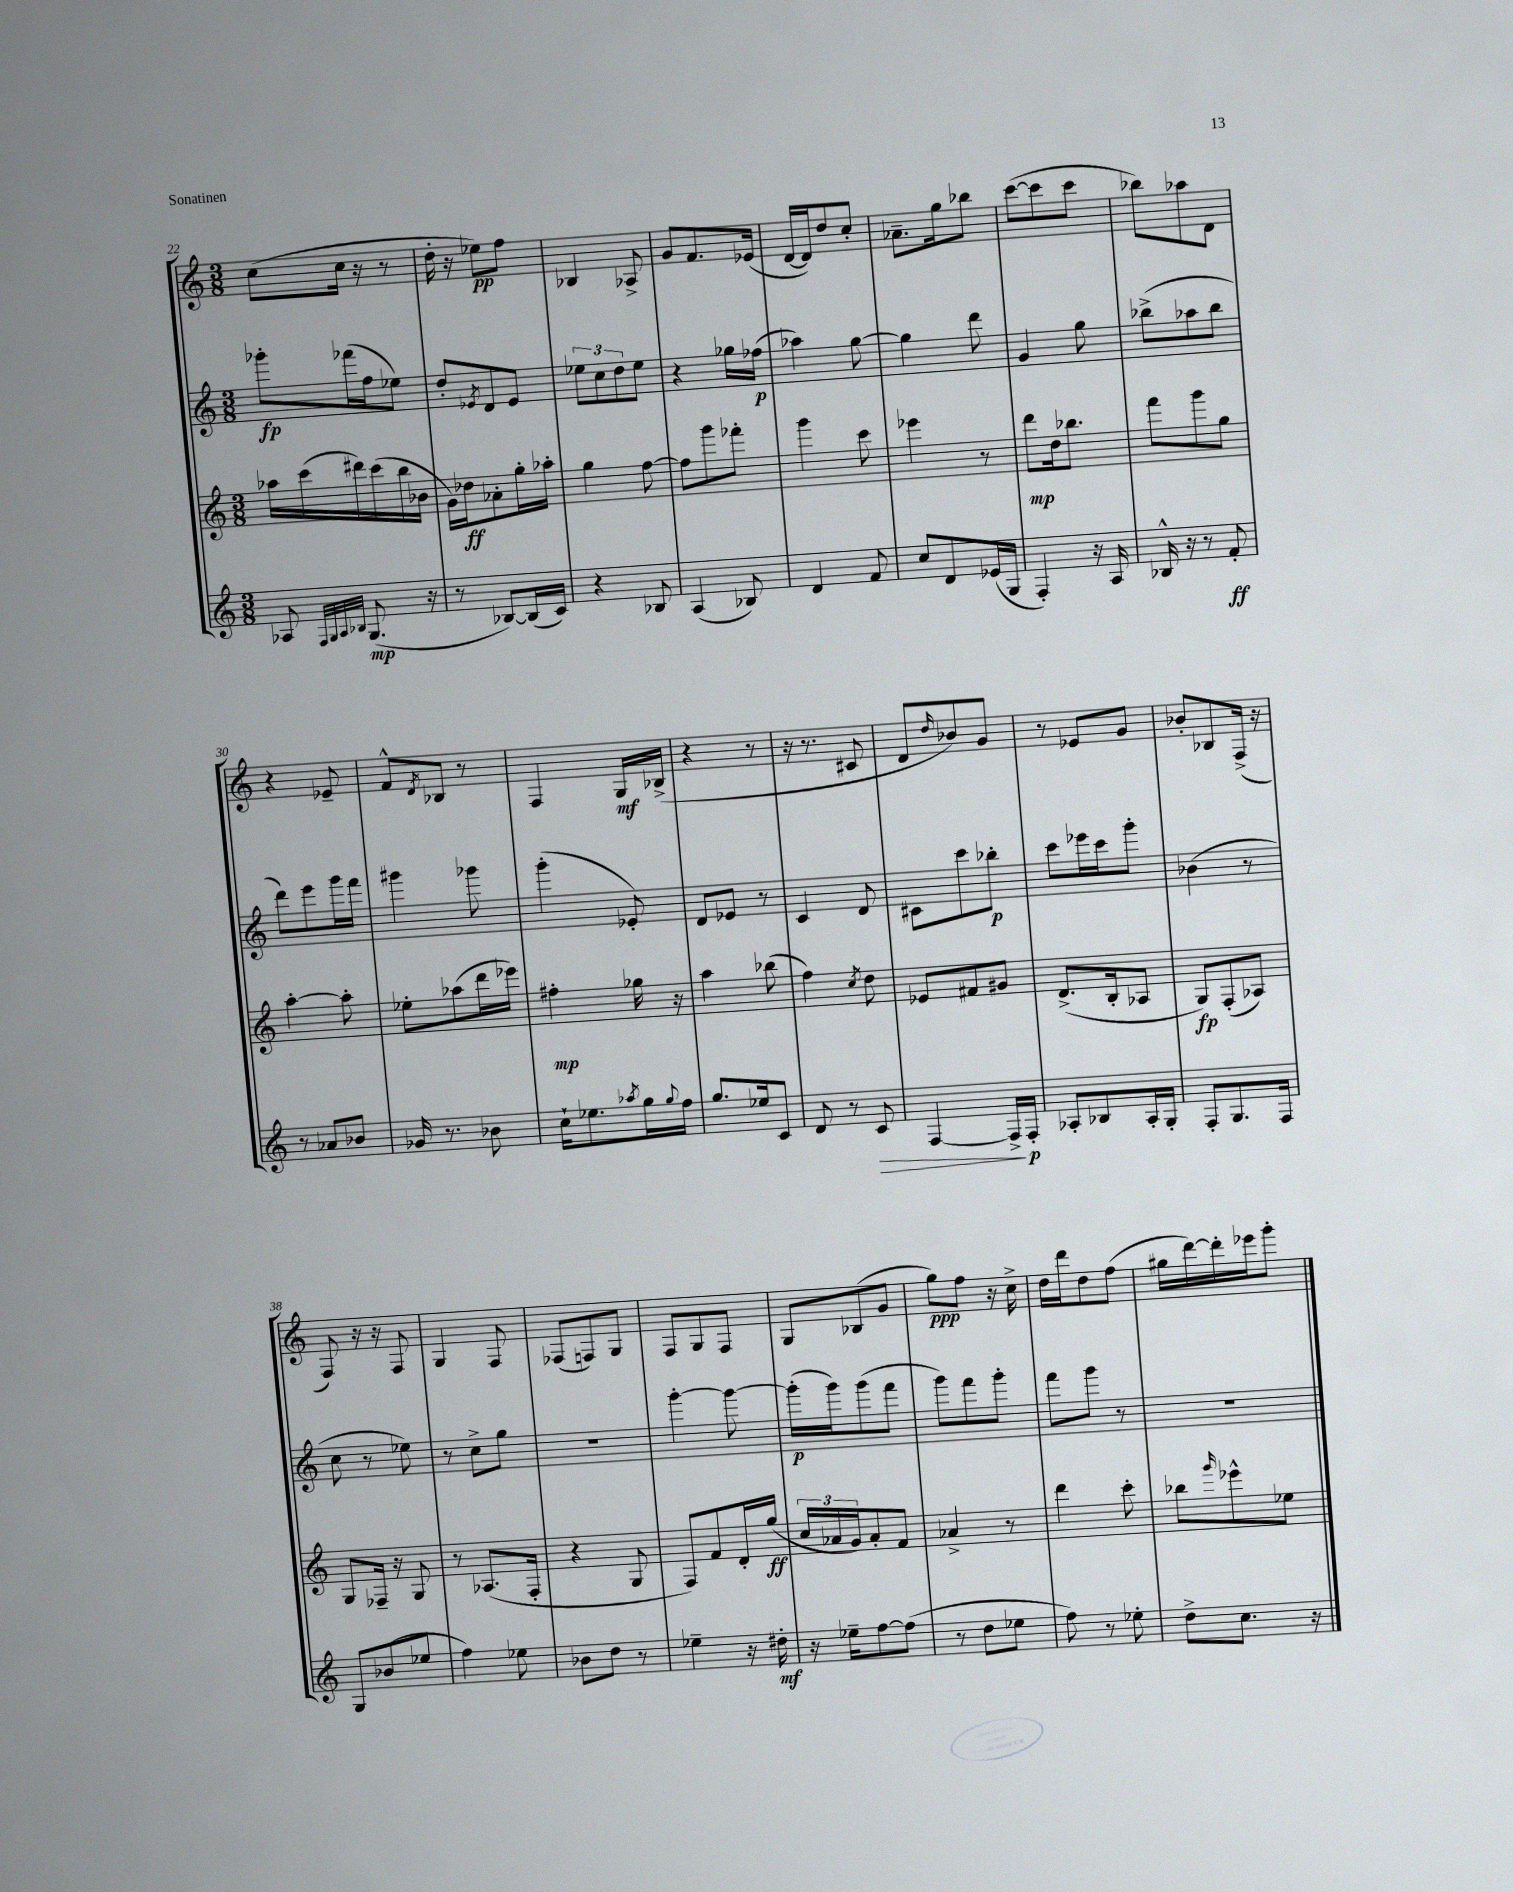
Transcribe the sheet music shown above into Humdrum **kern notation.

**kern	**kern	**kern	**kern
*staff4	*staff3	*staff2	*staff1
*clefG2	*clefG2	*clefG2	*clefG2
*k[]	*k[]	*k[]	*k[]
*M3/8	*M3/8	*M3/8	*M3/8
8A-	16aa-	8ggg-'	(8cc
.	(16ccc	.	.
32qqF	.	.	.
32qqG	.	.	.
32qqA-	.	.	.
32qqB-	.	.	.
(8.G	16ddd#)	(16fff-	16cc
.	(16ccc	16ff	16r
.	16bb	8ee-)	8r
16r	16b-	.	.
=	=	=	=
8r	16g)	8dd'	16dd'
.	16dd-	.	16r
.	.	8qe-	.
[8B-)	8a-'	8d	8ee-)
(16B-]	16gg'	8e-	8ff
16c)	16aa-'	.	.
=	=	=	=
4r	4gg	12ee-	4B-
.	.	12cc	.
.	.	12dd	.
8B-	[8ff	8ee-	8A-^
=	=	=	=
(4A	8ff]	4r	8g
.	8ggg	.	8.f
8B-)	8fff-'	16gg-	.
.	.	(16ff-	(16e-
=	=	=	=
4d	4ggg	4aa-)	[16d
.	.	.	16d])
.	.	.	8dd
8f	8ccc	[8gg	8cc'
=	=	=	=
8cc	4eee-	4gg]	8.a-~
8d	.	.	.
.	.	.	16gg
(16e-	8r	8ddd	8bb-
16G	.	.	.
=	=	=	=
4F')	8ddd	4g	([8ccc
.	16dd	.	8ccc]
.	8.bb-	.	.
16r	.	8gg	8ccc
16A	.	.	.
=	=	=	=
16B-^^	8fff	(8bb-^	8bb-)
16r	.	.	.
8r	8ggg	8aa-	8aa-
8f'	8gg	8bb-	8d
=	=	=	=
8r	[4aa'	8ddd)	4r
8a-	.	8eee	.
8b-	8aa']	16ggg	8e-~
.	.	16fff	.
=	=	=	=
16g-	8ee-'	4ggg#	8f^^
8.r	.	.	.
.	.	.	8qd
.	(8aa-	.	8B-
8b-	16ddd	8ggg-	8r
.	16eee-)	.	.
=	=	=	=
16cc`	4ff#'	(4ggg'	4F
8.ee-	.	.	.
8qaa-	.	.	.
16gg	16gg-	8e-')	16G
8qqgg	.	.	.
16ff	16r	.	(16B-^
=	=	=	=
8.gg	4aa	8d	4r
.	.	8e-	.
16ee-	.	.	.
8c	(8bb-	8r	8r
=	=	=	=
8d	4ff)	4c	16r
.	.	.	8.r
8r	.	.	.
.	8qcc	.	.
8c	8dd	8d	8c#
=	=	=	=
[4F	8e-	8c#	8d
.	.	.	16qqdd
.	8f#	8ccc	8b-)
16F^]	8g#	8bb-'	8g
16F'	.	.	.
=	=	=	=
8A-'	(8.d^	8ccc	8r
8B-	.	16eee-	8e-
.	16B'	16ccc	.
16A-'	8A-	8ggg'	8g
16G'	.	.	.
=	=	=	=
8F'	8G)	(4b-	8b-'
8.G	(8F'	.	8B-
.	8A-)	8r	(16F^
16F	.	.	16r
=	=	=	=
8G	8G	8cc	8F)
(8b-	16F-~	8r	16r
.	16r	.	16r
8ee-	8G	8ee-)	8F
=	=	=	=
4ff)	8r	8r	4G
.	(8.A-	8cc^	.
8ee-	.	8gg	8F
.	16F'	.	.
=	=	=	=
8b-	4r	4.r	(8F-
8dd	.	.	8F)
8r	8G	.	8G
=	=	=	=
4ee-~	8F)	[4ggg'	8F
.	8f	.	8G
16r	16d'	8ggg_	8F
16dd#'	(16gg	.	.
=	=	=	=
16r	24cc	(16ggg']	8G
.	24a-	.	.
16ee-~	.	16ggg)	.
.	24g)	.	.
[8ff	8a-'	(8ggg	(8B-
(8ff]	8f	8fff	8g
=	=	=	=
8r	4a-^	8ggg)	8gg)
8dd	.	8fff	8ff
8ee-	8r	8ggg'	16r
.	.	.	16cc^
=	=	=	=
8ff)	4ddd	8fff	16dd
.	.	.	16ddd
8r	.	8ggg	8dd
8ee-'	8ccc'	8r	(8ff
=	=	=	=
8dd^	8bb-	4.r	16gg#
.	.	.	[16ddd)
.	16qqggg	.	.
8.cc	8eee-^^	.	16ddd']
.	.	.	16eee-
.	8ee-	.	8ggg'
16r	.	.	.
==	==	==	==
*-	*-	*-	*-
